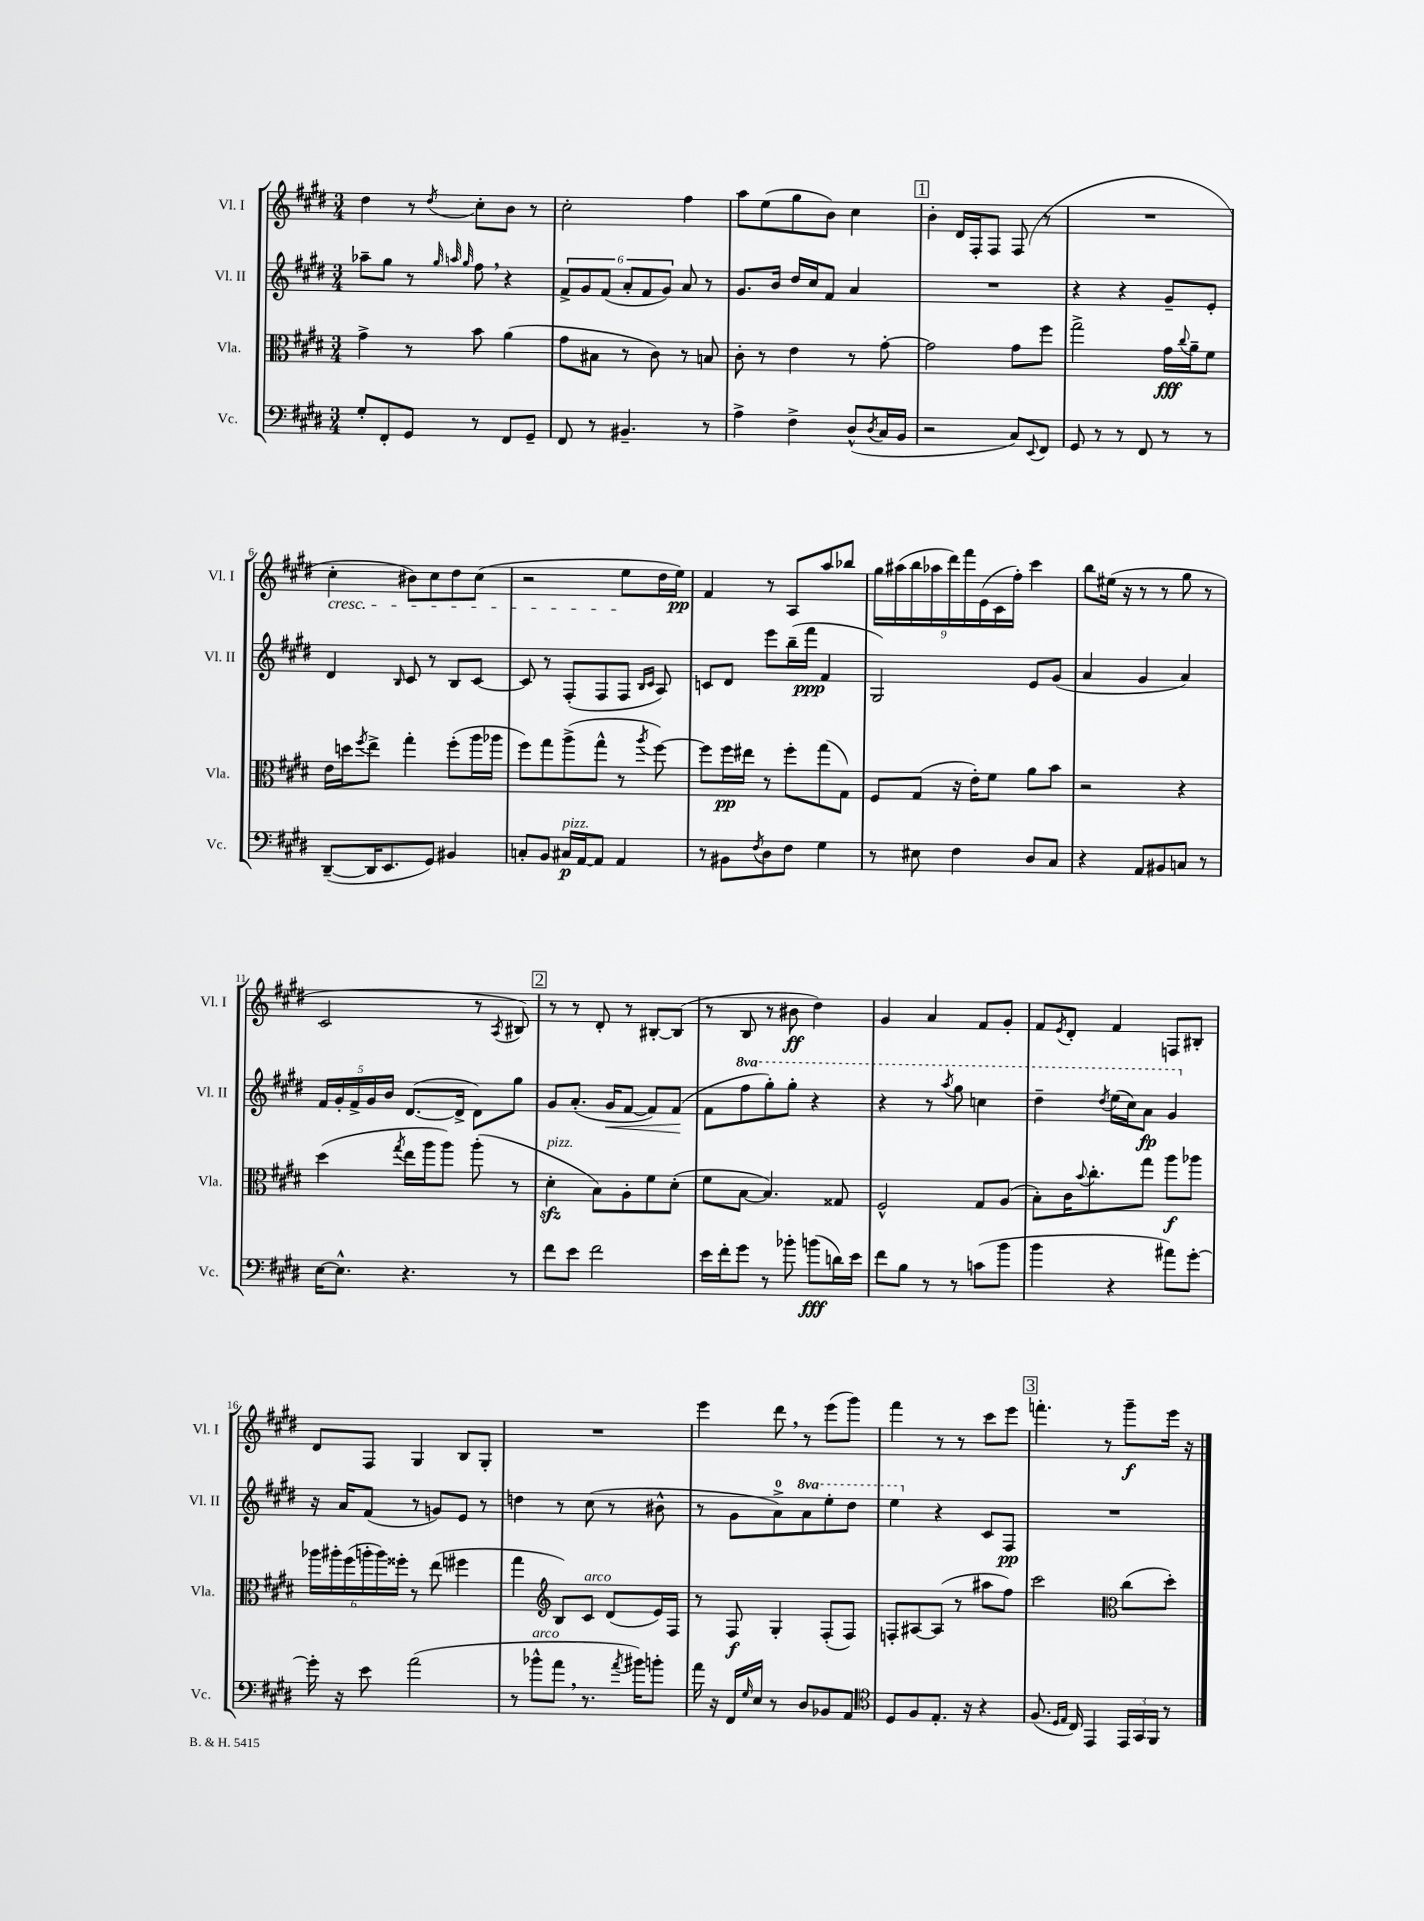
<<
\new StaffGroup <<
\new Staff = "s0" \with { instrumentName = "Vl. I" shortInstrumentName = "Vl. I" } {
    \clef treble \key e \major \numericTimeSignature \time 3/4
    dis''4 r8 \acciaccatura { dis''8 } cis''8-. b'8 r8 |
    cis''2-. fis''4 |
    a''8 e''8( gis''8 b'8) cis''4 |
    \mark \markup { \box "1" } b'4-. dis'16 fis16-. fis8 fis8( r8 |
    R2. |
    cis''4-.\cresc bis'8) cis''8 dis''8 cis''8( |
    r2 e''8\! dis''16 e''16\pp) |
    fis'4 r8 a8 a''8 bes''8 |
    \tuplet 9/8 { gis''16 ais''16( b''16 aes''16 dis'''16) fis'''16 e'16( cis'16 fis''16-.) } cis'''4 |
    b''8 eis''16( r16 r8 r8 gis''8 r8 |
    cis'2 r8 \acciaccatura { a8 } bis8) |
    \mark \markup { \box "2" } r8 r8 dis'8-. r8 bis8~-. bis8( |
    r8 b8 r8 bis'8\ff dis''4) |
    gis'4 a'4 fis'8 gis'8-. |
    fis'8 \acciaccatura { e'8 } dis'8-. fis'4 f8 bis8-. |
    dis'8 fis8 gis4 b8 gis8-. |
    R2. |
    e'''4 dis'''8 \breathe r8 e'''8( gis'''8) |
    fis'''4 r8 r8 cis'''8 e'''8 |
    \mark \markup { \box "3" } f'''4.-. r8 gis'''8--\f e'''16 r16 \bar "|." |
}
\new Staff = "s1" \with { instrumentName = "Vl. II" shortInstrumentName = "Vl. II" } {
    \clef treble \key e \major \numericTimeSignature \time 3/4 \set Staff.ottavationMarkups = #ottavation-simple-ordinals
    aes''8-- gis''8 r8 \grace { gis''32 a''32 gis''32 } fis''8 \breathe r4 |
    \tuplet 6/4 { fis'8-> gis'8 fis'8( a'8-. fis'8 gis'8) } a'8 r8 |
    gis'8. b'16 dis''16 cis''16 fis'8 a'4 |
    \mark \markup { \box "1" } R2. |
    r4 r4 gis'8-- e'8-. |
    dis'4 \grace { b16 } cis'8 r8 b8 cis'8~ |
    cis'8 r8 fis8-.( fis8 fis8 \grace { b16 cis'16 } a8) |
    c'8 dis'8 e'''8 b''16--( fis'''16\ppp fis'4 |
    gis2) e'8 gis'8( |
    a'4 gis'4 a'4) |
    \tuplet 5/4 { fis'16 gis'16-. fis'16-> gis'16 b'16 } dis'8.~( dis'16-> dis'8) gis''8 |
    \mark \markup { \box "2" } gis'8 a'8.-.( gis'16\< fis'8~ fis'8) fis'8\!( |
    fis'8 \ottava #1 fis'''8 gis'''8-.) gis'''8-. r4 |
    r4 r8 \acciaccatura { a'''8 } gis'''8 c'''4 |
    dis'''4-- \acciaccatura { dis'''8 } e'''16( cis'''16) a''8\fp gis''4 \ottava #0 |
    r16 a'16 fis'8( r8 g'8) e'8 r8 |
    d''4 r8 cis''8( r8 bis'8-^ |
    r8 gis'8 a'8-0->) \ottava #1 a''8 e'''8-. dis'''8 |
    e'''4 \ottava #0 r4 cis'8 fis8\pp |
    \mark \markup { \box "3" } R2. \bar "|." |
}
\new Staff = "s2" \with { instrumentName = "Vla." shortInstrumentName = "Vla." } {
    \clef alto \key e \major \numericTimeSignature \time 3/4
    gis'4-> r8 b'8 a'4( |
    gis'8 bis8 r8 cis'8) r8 b8 |
    cis'8-. r8 e'4 r8 gis'8~-. |
    \mark \markup { \box "1" } gis'2 gis'8 fis''8 |
    gis''2-> gis'16\fff \appoggiatura { cis''8 } a'16-- fis'8 |
    e'16 d''16 \acciaccatura { fis''8 } e''8-> gis''4-. fis''8-.( a''16 aes''16 |
    fis''8) gis''8 a''8->( gis''8-^ r8 \acciaccatura { a''8 } fis''8~) |
    fis''8 fis''16\pp eis''16 r8 fis''8-. gis''8( gis8) |
    fis8 gis8( r16 e'16-.) fis'8 a'8 b'8 |
    r2 r4 |
    dis''4( \acciaccatura { gis''8 } e''16 a''16 a''8) a''8-.( r8 |
    \mark \markup { \box "2" } dis'4-.\sfz^\markup { \italic "pizz." } b8) a8-. fis'8 dis'8-.( |
    fis'8 b8~ b4.) gisis8 |
    fis2-^ gis8 a8( |
    b8-.) cis'16 \appoggiatura { b'8 } cis''8.-. gis''8 a''8\f aes''8 |
    \tuplet 6/4 { aes''16 ais''16-. fis''16( a''16-. a''16) fisis''16-. } r8 e''8( fis''4 |
    gis''4 \clef treble b8) cis'8^\markup { \italic "arco" } dis'8( e'16) fis16 |
    r8 fis8\f gis4-. fis8-.( fis8) |
    f8-. ais8~ ais8( r8 ais''8 fis''8) |
    \mark \markup { \box "3" } cis'''2 \clef alto cis''8( dis''8-.) \bar "|." |
}
\new Staff = "s3" \with { instrumentName = "Vc." shortInstrumentName = "Vc." } {
    \clef bass \key e \major \numericTimeSignature \time 3/4
    gis8-. fis,8-. gis,8 r8 fis,8 gis,8-- |
    fis,8 r8 bis,4.-- r8 |
    a4-> fis4-> dis8-^( \acciaccatura { dis8 } cis16 b,16 |
    \mark \markup { \box "1" } r2 cis8) \appoggiatura { e,8 } fis,8 |
    gis,8 r8 r8 fis,8 r8 r8 |
    dis,8~--( dis,16 e,8. gis,8) bis,4 |
    c8-. b,8 cis16\p^\markup { \italic "pizz." } a,16~ a,8 a,4 |
    r8 bis,8 \acciaccatura { fis8 } dis8 fis8 gis4 |
    r8 eis8 fis4 dis8 cis8 |
    r4 a,8 bis,8 c8 r8 |
    e16~ e8.-^ r4. r8 |
    \mark \markup { \box "2" } fis'8 e'8 fis'2 |
    e'16 fis'16-. gis'8 r8 bes'8-. b'8\fff( d'16) e'16 |
    fis'8 b8 r8 r8 c'8( b'8 |
    b'4 r4 ais'8) gis'8~-. |
    gis'16-. r16 e'8 a'2( |
    r8 bes'8-^^\markup { \italic "arco" } a'8 \breathe r8. \acciaccatura { a'8 } bis'16) b'8-. |
    a'16 r16 fis,16 \grace { gis16 } e16 r8 dis8 bes,8 a,8 |
    \clef tenor dis8 fis8 e8.-. r16 r4 |
    \mark \markup { \box "3" } fis8.( \grace { dis16 e16 } cis16) e,4 \tuplet 3/2 { e,16 gis,16 fis,16 } r8 \bar "|." |
}
>>
>>
